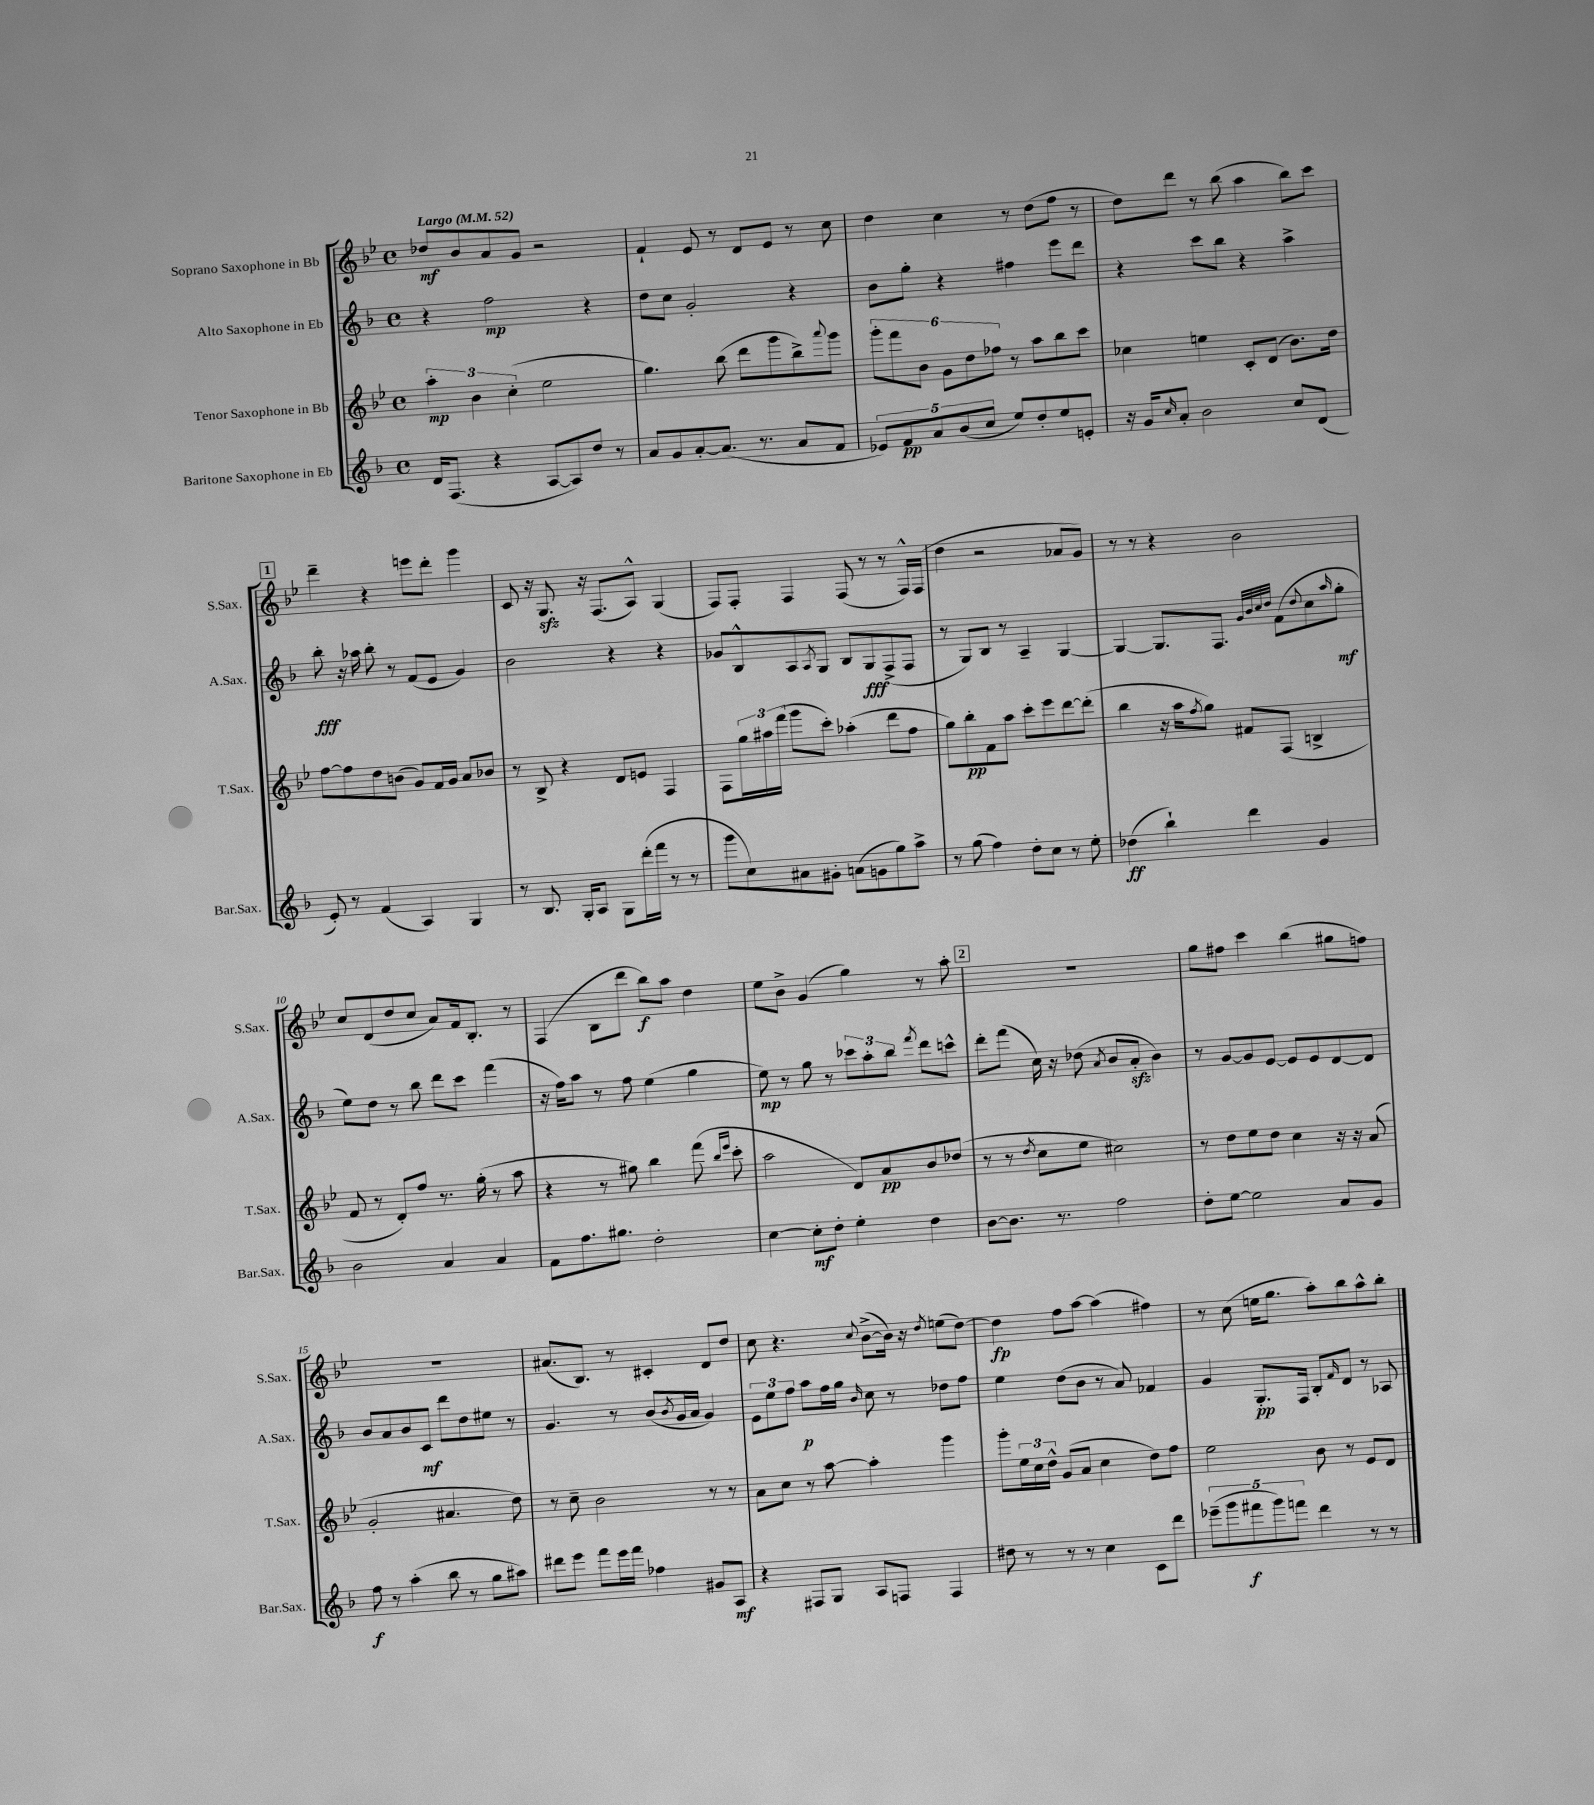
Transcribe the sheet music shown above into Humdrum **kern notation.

**kern	**kern	**kern	**kern
*staff4	*staff3	*staff2	*staff1
*clefG2	*clefG2	*clefG2	*clefG2
*k[b-]	*k[b-e-]	*k[b-]	*k[b-e-]
*M4/4	*M4/4	*M4/4	*M4/4
*met(c)	*met(c)	*met(c)	*met(c)
*MM52	*MM52	*MM52	*MM52
16d	6aa'	4r	8dd-
(8.F	.	.	.
.	.	.	8b-
.	6b-	.	.
4r	.	2ff	8a
.	(6cc'	.	.
.	.	.	8g
[8A	2ee-	.	2r
8A])	.	.	.
8dd	.	4r	.
8r	.	.	.
=	=	=	=
8a	4.gg)	8dd	4f`
8g	.	8cc	.
[8a'	.	2g'	8e-
(8.a]	(8bb-	.	8r
.	8ddd	.	8d
8.r	.	.	.
.	8ggg	.	8e-
8a	8bb-^)	4r	8r
.	8qqaaa	.	.
8f	8ggg	.	8cc
=	=	=	=
10e-)	12ggg'	8b-	4dd
.	12fff	.	.
10f	.	.	.
.	.	8gg'	.
.	12b-	.	.
10a	.	.	.
.	12g	4r	4cc
(10b-	.	.	.
.	12dd	.	.
10cc	.	.	.
.	12ff-	.	.
8ee)	8r	4ff#	8r
8dd'	8aa	.	(8dd
8ee	8bb-	8eee	8ff
8e'	8ccc	8ddd	8r
=	=	=	=
16r	4cc-	4r	8dd)
16g	.	.	.
16qqcc	.	.	.
8a'	.	.	8ddd
2b-	4ee	8ccc	8r
.	.	8bb-	(8bb-
.	8c'	4r	4aa
.	(8d	.	.
8cc	8.b-)	4aa^	8bb-)
(8d	.	.	8ccc
.	16dd	.	.
=	=	=	=
8e')	[8ff	8bb-'	4ddd~
8r	8ff]	16r	.
.	.	16aa-	.
(4f	8dd	8bb-'	4r
.	(8b	8r	.
4A)	8g)	(8f	8eee
.	16f	8e	8ddd'
.	16g	.	.
4G	8a	4g)	4ggg
.	8b-	.	.
=	=	=	=
8r	8r	2b-	8c
8.B-	8B-^	.	16r
.	.	.	8.G
.	4r	.	.
16G'	.	.	.
8A	.	.	16r
.	.	.	(8.F
8G	8d	4r	.
(16ddd'	8e	.	8A^^)
16fff	.	.	.
8r	4F	4r	(4G
8r	.	.	.
=	=	=	=
8ggg	8F	8g-	8F)
8cc)	24gg	8B-^^	8F'
.	24aa#	.	.
.	(24fff	.	.
8a#	8ggg	8A	4F
.	.	8qA	.
8g#'	8ccc')	8G	.
(8a	(4aa-'	8B-	(8F
8g	.	8G	8r
8gg)	8ddd	(8F^	8r
8aa^	8ff	8F	16F^^)
.	.	.	(16F
=	=	=	=
8r	8gg)	8r	4dd
(8gg	8bb-'	8G)	.
4ff)	8f	8B-	2r
.	8aa	8r	.
8dd'	8ccc'	4A~	.
8cc	8eee-	.	.
8r	[8ddd	[4G	8a-
8ee'	(8ddd']	.	8g)
=	=	=	=
(4dd-	4bb-	4G_	8r
.	.	.	8r
4bb-`)	16r	8.G]	4r
.	16aa	.	.
.	8qff	.	.
.	8gg)	.	.
.	.	8.F	.
4ddd	8f#	.	2b-
.	.	32qqg	.
.	.	32qqb-	.
.	.	32qqcc	.
.	.	32qqdd	.
.	(8F	(8f	.
.	.	8qqdd	.
4g	4B^	8cc	.
.	.	16qqaa	.
.	.	8gg'	.
=	=	=	=
2b-	8f	8ee)	8cc
.	8r	8dd	(8d
.	8d')	8r	8dd
.	8ff	8bb-	8cc
4a	8.r	8ddd	8a)
.	.	8ccc	16f
.	(16gg'	.	8.B-'
4a	8r	(4fff	.
.	8aa	.	8r
=	=	=	=
8f	4r	16r	(4F
.	.	16ff)	.
8.ff	.	8aa	.
.	8r	8r	8B-
8.gg#	.	.	.
.	8gg#)	8ff	8ddd
2dd'	4bb-	(4ee	8bb-)
.	.	.	8aa
.	(8fff	4gg	4dd
.	16qqbb-	.	.
.	16qqeee-	.	.
.	8ccc'	.	.
=	=	=	=
[4cc	2aa	8ee)	8ee-
.	.	8r	8b-^
8cc']	.	8gg	(4g
8dd'	.	8r	.
4ee'	8d)	12ccc-	4gg)
.	.	12aa'	.
.	8a	.	.
.	.	12bb-	.
.	.	8qfff	.
4dd	8b-	8ddd	8r
.	(8dd-	8ccc^^	8aa'
=	=	=	=
[8b-	8r	8ddd'	1r
8.b-]	8r	(8fff	.
.	8qdd	.	.
.	8cc	16cc)	.
8.r	.	16r	.
.	8ee-	(8dd-	.
.	.	8qa	.
2ff	2cc#)	8b-	.
.	.	8a'	.
.	.	4b-)	.
=	=	=	=
8dd'	8r	8r	8gg
[8ee	8dd	[8g	8ff#
2ee]	8ee-	8g]	4ccc
.	8dd	[8e	.
.	4cc	8e]	(4bb-
.	.	8e	.
8a	16r	[8d	8gg#
.	16r	.	.
8g	(8a	8d]	8ff)
=	=	=	=
8ff	2g'	8b-	1r
8r	.	8a	.
(4aa'	.	8b-	.
.	.	8c	.
8bb-	4.a#	8ddd	.
8r	.	8dd	.
8gg	.	8ee#	.
8aa#)	8dd)	8r	.
=	=	=	=
8ddd#	8r	4.g	(8.a#
8eee	8cc~	.	.
.	.	.	8.B-)
8fff	2b-	.	.
16eee	.	8r	8r
16fff	.	.	.
4ff-	.	(8b-	4c#'
.	.	8qb-	.
.	.	16g	.
.	.	16a	.
8g#	8r	4g)	8d
8A	8r	.	8dd
=	=	=	=
4r	8a	12e	8cc
.	.	12ee	.
.	8cc	.	4.r
.	.	12ff	.
8F#	8r	8aa	.
8G	[8aa	16ff	.
.	.	16gg	.
.	.	16qqb-	8qqcc
8A	4aa']	8cc	([8b-^
8F	.	8r	16b-])
.	.	.	16r
.	.	.	8qdd
4F	4ggg	8dd-	(8ee
.	.	8ff	[8dd)
=	=	=	=
8dd#	8ggg'	4ee	4dd]
8r	24ee-	.	.
.	24cc	.	.
.	24dd^^	.	.
8r	(8g	(8dd	8ff
8r	8a	8b-	[8aa
4cc	4cc	8r	(4aa]
.	.	8a)	.
8c	8dd)	4f-	4ff#)
8ddd	8ff	.	.
=	=	=	=
(10eee-~	2ee-	4g	8r
10ggg	.	.	.
.	.	.	(8cc
10fff#	.	.	.
.	.	8.G'	16ee
10ggg)	.	.	.
.	.	.	8.gg
10fff	.	.	.
.	.	16F	.
4ddd	8b-	8B-'	8aa')
.	.	16qqf	.
.	8r	8d	8bb-
8r	8e-	8r	8aa^^
8r	8d	8A-	8bb-'
==	==	==	==
*-	*-	*-	*-
